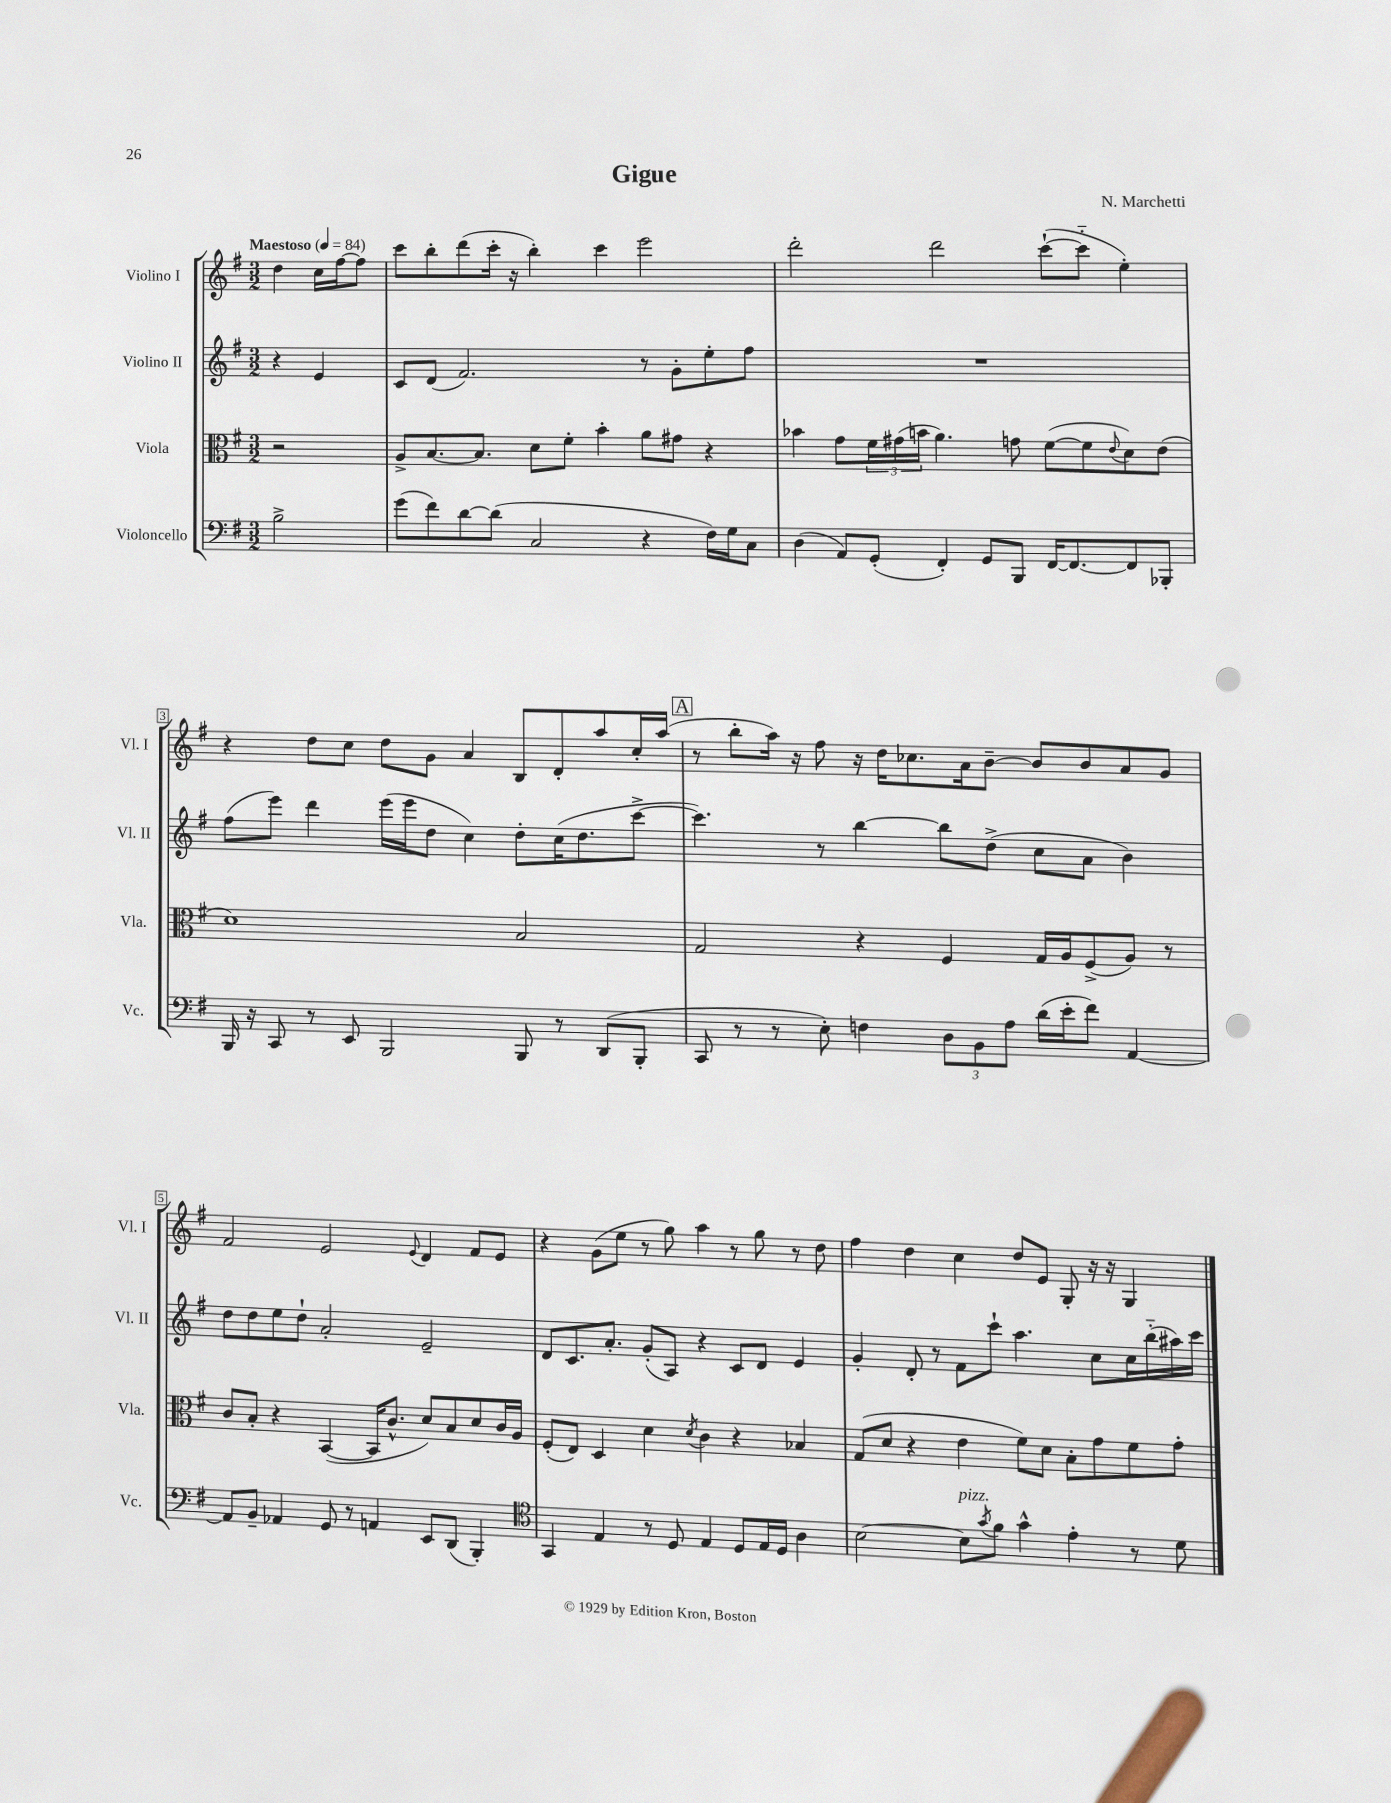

**kern	**kern	**kern	**kern
*part4	*part3	*part2	*part1
*staff4	*staff3	*staff2	*staff1
*I"Violoncello	*I"Viola	*I"Violino II	*I"Violino I
*I'Vc.	*I'Vla.	*I'Vl. II	*I'Vl. I
*clefF4	*clefC3	*clefG2	*clefG2
*k[f#]	*k[f#]	*k[f#]	*k[f#]
*M3/2	*M3/2	*M3/2	*M3/2
*MM84	*MM84	*MM84	*MM84
=	=	=	=
!	!	!	!LO:TX:a:B:t=Maestoso
2B^\	2r	4r	4dd\
.	.	4e/	16cc\LL
.	.	.	[16ff#\J
.	.	.	8ff#\J]
=1	=1	=1	=1
(8g\L	8A^/L	8c/L	8ccc\L
8f#\)	[8.B/	(8d/J	8bb'\
[8d\	.	2.f#/)	(8ddd\
.	8.B/J]	.	.
(8d\J]	.	.	16ccc'\Jk
.	.	.	16r
2C/	8d\L	.	4bb'\)
.	8f#'\J	.	.
.	4b'\	.	4ccc\
4r	8a\L	8r	2eee\
.	8g#X\J	8g'\L	.
16F#\LL)	4r	8ee'\	.
16G\J	.	.	.
8C\J	.	8ff#\J	.
=2	=2	=2	=2
(4D\	4b-X\	1.r	2ddd'\
8AA/L)	8g\L	.	.
(8GG'/J	24f#\L	.	.
.	(24g#X\	.	.
.	24bn\JJ	.	.
4FF#'/)	4.a\)	.	2ddd\
8GG/L	.	.	.
8BBB/J	8gn\	.	.
[16FF#/KL	([8f#\L	.	([8ccc`\L
8.FF#/_	.	.	.
.	8f#\]	.	8ccc\J]
.	8qqe/	.	.
8FF#/]	8d\)	.	4ee'\)
8BBB-X'/J	(8e\J	.	.
!!LO:LB:g=z
=3	=3	=3	=3
16BBB/	1d)	(8ff#\L	4r
16r	.	.	.
8CC/	.	8eee\J)	.
8r	.	4ddd\	8dd\L
8EE/	.	.	8cc\J
2BBB/	.	(16eee\LL	8dd\L
.	.	16eee\J	.
.	.	8dd\J	8g\J
.	.	4cc\)	4a/
8BBB/	2B/	8dd'\L	8B/L
8r	.	(16cc\K	8d'/
.	.	8.dd\	.
(8DD/L	.	.	8aa/
8BBB'/J	.	[8ccc^\J	16cc'/L
.	.	.	(16aa/JJ
!!LO:REH:place=s1:t=A
=4	=4	=4	=4
8CC/	2G/	4.ccc\])	8r
8r	.	.	8bb'\L
8r	.	.	16aa\Jk)
.	.	.	16r
8E'\)	.	8r	8ff#\
4Fn\	4r	[4bb\	16r
.	.	.	16dd\KL
.	.	.	8.cc-X\
12D\L	4F#/	8bb\L]	.
.	.	.	16a\k
12BB\	.	.	.
.	.	(8dd^\J	[8b~\J
12A\J	.	.	.
(16d\LL	16G/LL	8cc\L	8b/L]
16e'\J	16A/J	.	.
8f#\J)	(8F#^/	8a\J	8b/
[4AA/	8A/J)	4b\)	8a/
.	8r	.	8g/J
!!LO:LB:g=z
=5	=5	=5	=5
8AA/L]	8c/L	8dd\L	2f#/
8BB~/J	8B'/J	8dd\	.
4AA-X/	4r	8ee\	.
.	.	8dd`\J	.
8GG/	([4BB/	2a'/	2e/
8r	.	.	.
4AAn/	16BB/KL]	.	.
.	8.c^^/J	.	.
.	.	.	8qqe/
8EE/L	8d/L)	2e~/	4d/
(8DD/J	8B/	.	.
4BBB'/)	8d/	.	8f#/L
.	16c/L	.	8e/J
.	16A/JJ	.	.
=6	=6	=6	=6
*clefC4	*	*	*
4GG/	(8F#'/L	8d/L	4r
.	8E/J)	8.c/	.
4E/	4D/	.	(8g\L
.	.	8.a'/J	.
.	.	.	8ee\J
8r	4d\	(8g'/L	8r
8D/	.	8A/J)	8gg\)
.	8qd/	.	.
4E/	4c\	4r	4aa\
8D/L	4r	8c/L	8r
16E/L	.	8d/J	8gg\
16D/JJ	.	.	.
4A\	4B-X/	4e/	8r
.	.	.	8dd\
=7	=7	=7	=7
[2B\	(8G/L	4g'/	4ff#\
.	8d/J	.	.
.	4r	8d'/	4dd\
.	.	8r	.
!LO:TX:a:i:t=pizz.	!	!	!
8B\L]	4e\	8f#\L	4cc\
8qg/	.	.	.
8f#\J	.	8ccc`\J	.
4g^^\	8f#\L)	4.aa\	8dd/L
.	8d\J	.	8e/J
4e'\	8B'\L	.	8G'/
.	8g\	8cc\L	16r
.	.	.	16r
8r	8f#\	16cc\L	4G/
.	.	(16bb\	.
8d\	8g'\J	16aa#X\)	.
.	.	16ccc\JJ	.
==	==	==	==
*-	*-	*-	*-
